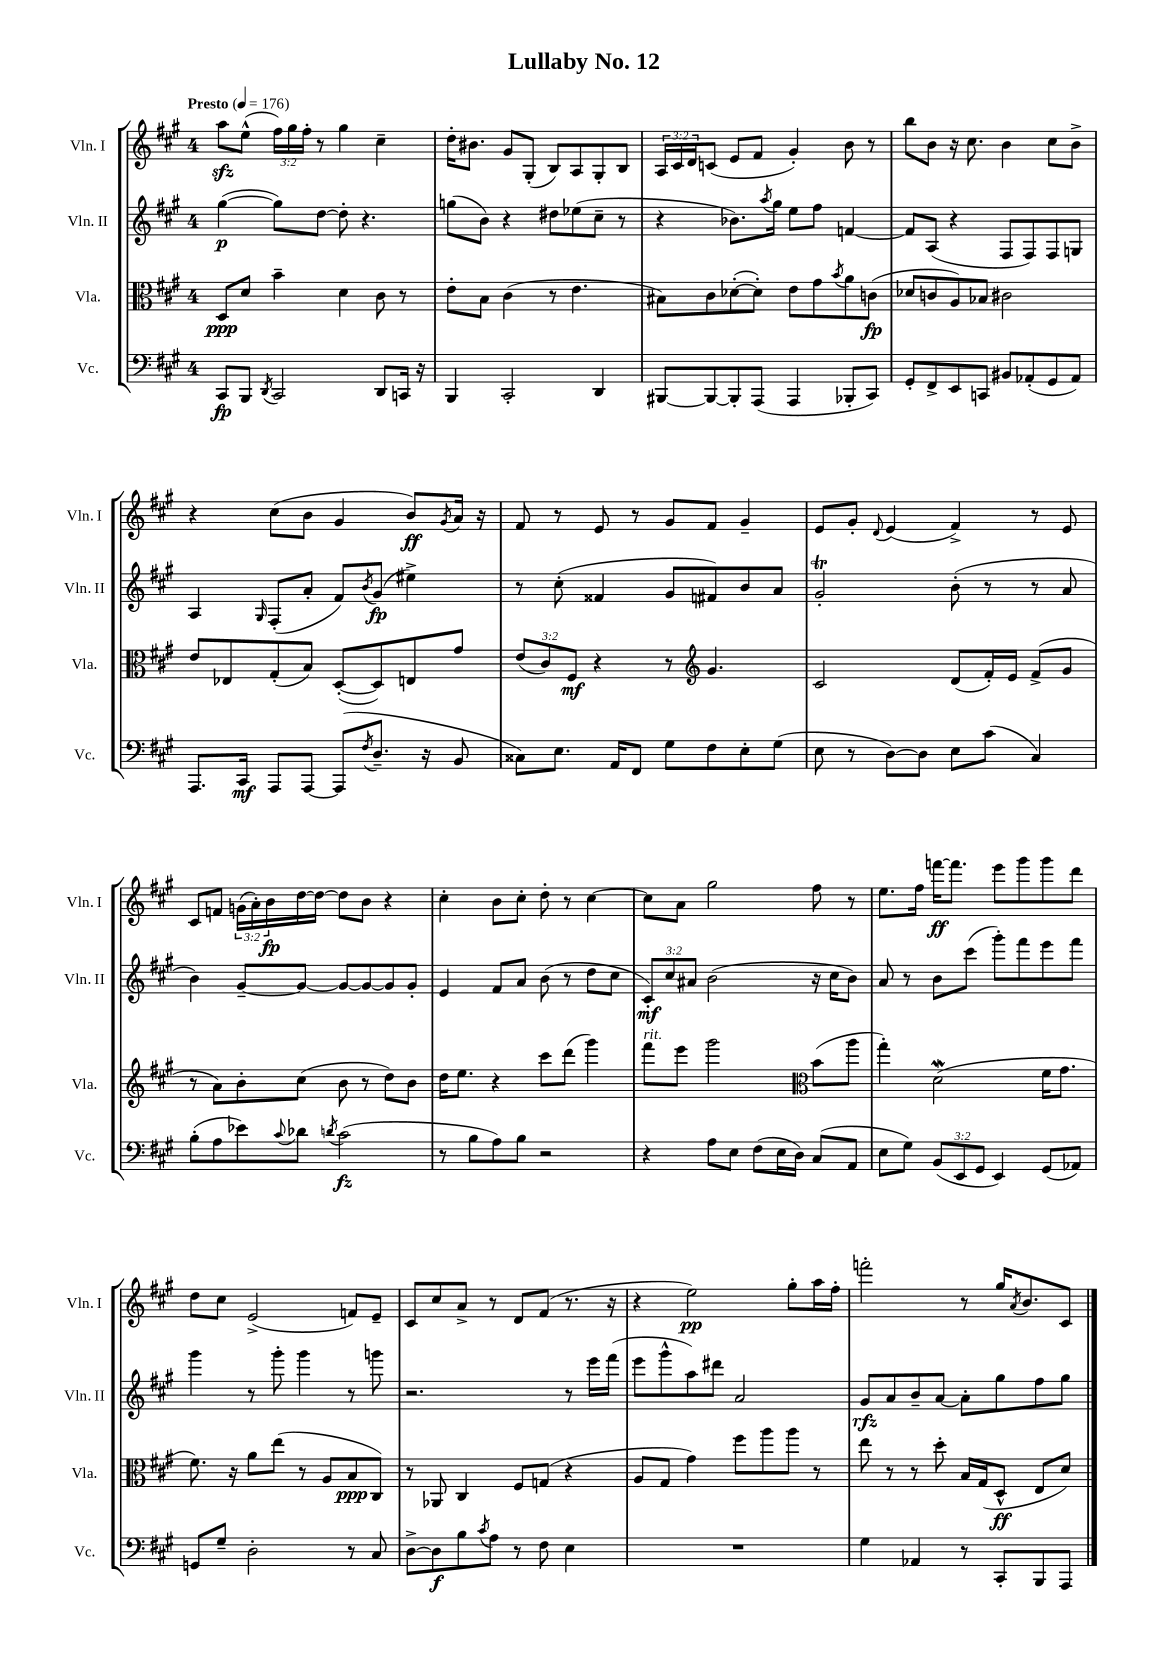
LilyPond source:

\header { title = "Lullaby No. 12" }
<<
\new StaffGroup <<
\new Staff = "s0" \with { instrumentName = "Vln. I" shortInstrumentName = "Vln. I" } {
    \clef treble \key a \major \once \override Staff.TimeSignature.style = #'single-digit \time 4/4 \override Staff.TupletNumber.text = #tuplet-number::calc-fraction-text \tempo "Presto" 4 = 176
    a''8\sfz e''8-^( \tuplet 3/2 { fis''16) gis''16 fis''16-. } r8 gis''4 cis''4-- |
    d''16-. bis'8. gis'8 gis8-.( b8) a8 gis8-. b8 |
    \tuplet 3/2 { a16 cis'16 d'16 } c'8( e'8 fis'8 gis'4-.) b'8 r8 |
    b''8 b'8 r16 cis''8. b'4 cis''8 b'8-> |
    r4 cis''8( b'8 gis'4 b'8\ff) \acciaccatura { gis'8 } a'16 r16 |
    fis'8 r8 e'8 r8 gis'8 fis'8 gis'4-- |
    e'8 gis'8-. \appoggiatura { d'8 } e'4( fis'4->) r8 e'8 |
    cis'8 f'8 \tuplet 3/2 { g'16( a'16-.) b'16\fp } d''16~ d''16~ d''8 b'8 r4 |
    cis''4-. b'8 cis''8-. d''8-. r8 cis''4~ |
    cis''8 a'8 gis''2 fis''8 r8 |
    e''8. fis''16 f'''16~\ff f'''8. e'''8 gis'''8 gis'''8 d'''8 |
    d''8 cis''8 e'2->( f'8) e'8-- |
    cis'8 cis''8 a'8-> r8 d'8 fis'8( r8. r16 |
    r4 e''2\pp) gis''8-. a''16 fis''16-. |
    f'''2-. r8 gis''16 \acciaccatura { a'8 } b'8. cis'8 \bar "|." |
}
\new Staff = "s1" \with { instrumentName = "Vln. II" shortInstrumentName = "Vln. II" } {
    \clef treble \key a \major \once \override Staff.TimeSignature.style = #'single-digit \time 4/4 \override Staff.TupletNumber.text = #tuplet-number::calc-fraction-text
    gis''4~\p( gis''8) d''8~ d''8-. r4. |
    g''8( b'8) r4 dis''8 ees''8( cis''8-- r8 |
    r4 bes'8.) \acciaccatura { a''8 } gis''16 e''8 fis''8 f'4~ |
    f'8 a8( r4 fis8 fis8) fis8 g8 |
    a4 \grace { gis16 } fis8-.( a'8-. fis'8) \acciaccatura { b'8 } gis'8\fp( eis''4->) |
    r8 cis''8-.( fisis'4 gis'8 fis'8) b'8 a'8 |
    gis'2-.\trill b'8-.( r8 r8 a'8 |
    b'4) gis'8~-- gis'8~ gis'8~ gis'8~ gis'8 gis'8-. |
    e'4 fis'8 a'8 b'8( r8 d''8 cis''8 |
    \tuplet 3/2 { cis'8-.\mf) cis''8 ais'8 } b'2( r16 cis''16 b'8) |
    a'8 r8 b'8 cis'''8( gis'''8-.) fis'''8 e'''8 fis'''8 |
    gis'''4 r8 gis'''8-. gis'''4 r8 g'''8 |
    r2. r8 e'''16 fis'''16( |
    e'''8 gis'''8-^ a''8) dis'''8 a'2 |
    gis'8\rfz a'8 b'8-- a'8~ a'8-. gis''8 fis''8 gis''8 \bar "|." |
}
\new Staff = "s2" \with { instrumentName = "Vla." shortInstrumentName = "Vla." } {
    \clef alto \key a \major \once \override Staff.TimeSignature.style = #'single-digit \time 4/4 \override Staff.TupletNumber.text = #tuplet-number::calc-fraction-text
    d8\ppp d'8 b'4-- d'4 cis'8 r8 |
    e'8-. b8 cis'4( r8 e'4. |
    bis8) cis'8 des'8~-.( des'8-.) e'8 gis'8 \acciaccatura { b'8 } a'8 c'8\fp( |
    des'8 c'8 a8) bes8 cis'2 |
    e'8 ees8 gis8-.( b8) d8~-.( d8) e8 gis'8 |
    \tuplet 3/2 { e'8( cis'8) fis8\mf } r4 r8 \clef treble gis'4. |
    cis'2 d'8( fis'16-.) e'16 fis'8->( gis'8 |
    r8 a'8) b'8-. cis''8( b'8 r8 d''8) b'8 |
    d''16 e''8. r4 cis'''8 d'''8( gis'''4) |
    fis'''8^\markup { \italic "rit." } e'''8 gis'''2 \clef alto b'8( a''8 |
    gis''4-.) d'2\mordent( fis'16 gis'8. |
    fis'8.) r16 a'8 e''8( r8 a8 b8\ppp cis8) |
    r8 aes,8 cis4 fis8 g8( r4 |
    a8 gis8 gis'4) fis''8 a''8 a''8 r8 |
    e''8 r8 r8 d''8-. b16 gis16( d8-^\ff e8 d'8) \bar "|." |
}
\new Staff = "s3" \with { instrumentName = "Vc." shortInstrumentName = "Vc." } {
    \clef bass \key a \major \once \override Staff.TimeSignature.style = #'single-digit \time 4/4 \override Staff.TupletNumber.text = #tuplet-number::calc-fraction-text
    cis,8\fp b,,8 \acciaccatura { d,8 } cis,2 d,8 c,16 r16 |
    b,,4 cis,2-. d,4 |
    bis,,8~ bis,,8~ bis,,8-. a,,8( a,,4 bes,,8-. cis,8) |
    gis,8-. fis,8-> e,8 c,8 bis,8 aes,8-.( gis,8 aes,8) |
    a,,8. cis,16\mf a,,8 a,,8~ a,,8( \acciaccatura { fis8 } d8.-- r16 b,8 |
    cisis8) e8. a,16 fis,8 gis8 fis8 e8-. gis8( |
    e8 r8 d8~) d8 e8 cis'8( cis4) |
    b8-.( a8 ees'8) \appoggiatura { cis'8 } des'8 \acciaccatura { d'8 } cis'2\fz( |
    r8 b8 a8) b8 r2 |
    r4 a8 e8 fis8( e16 d16) cis8( a,8 |
    e8 gis8) \tuplet 3/2 { b,8( e,8 gis,8 } e,4) gis,8( aes,8) |
    g,8 gis8-- d2-. r8 cis8 |
    d8~-> d8\f b8 \acciaccatura { cis'8 } a8 r8 fis8 e4 |
    R1 |
    gis4 aes,4 r8 cis,8-. b,,8 a,,8 \bar "|." |
}
>>
>>
\layout { \context { \Score \remove "Bar_number_engraver" } }
